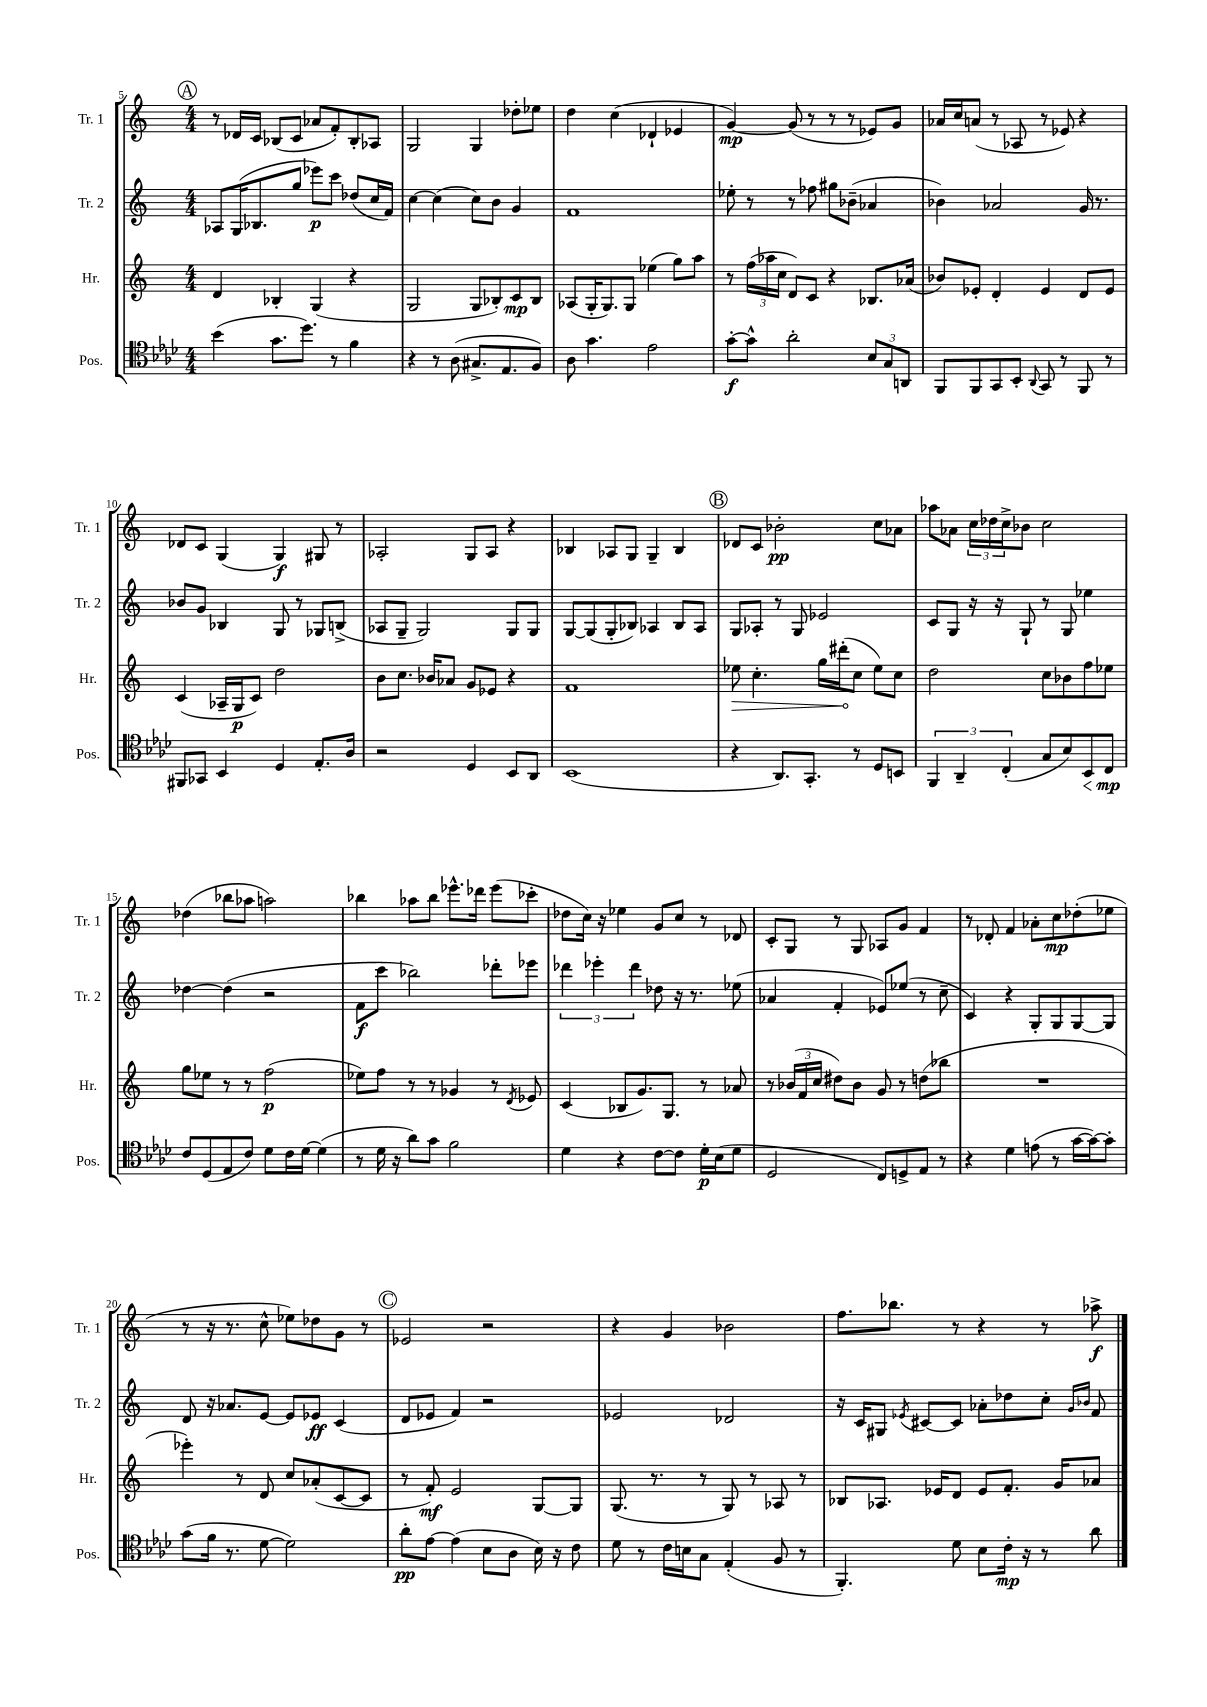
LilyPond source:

<<
\new StaffGroup <<
\new Staff = "s0" \with { instrumentName = "Tr. 1" shortInstrumentName = "Tr. 1" } {
    \clef treble \key c \major \numericTimeSignature \time 4/4
    \mark \markup { \circle "A" } r8 des'16 c'16 bes8( c'8 aes'8 f'8-.) bes8-. aes8 |
    g2 g4 des''8-. ees''8 |
    d''4 c''4( des'4-! ees'4 |
    g'4~\mp) g'8( r8 r8 r8 ees'8) g'8 |
    aes'16 c''16 a'8( r8 aes8 r8 ees'8) r4 |
    des'8 c'8 g4( g4\f) gis8 r8 |
    aes2-. g8 aes8 r4 |
    bes4 aes8 g8 g4-- bes4 |
    \mark \markup { \circle "B" } des'8 c'8 bes'2-.\pp c''8 aes'8 |
    aes''8 aes'8 \tuplet 3/2 { c''16 des''16 c''16-> } bes'8 c''2 |
    des''4( bes''8 aes''8 a''2) |
    bes''4 aes''8 bes''8 ees'''8.-^ des'''16 ees'''8( ces'''8-. |
    des''8 c''16) r16 ees''4 g'8 c''8 r8 des'8 |
    c'8-. g8 r8 g8 aes8 g'8 f'4 |
    r8 des'8-. f'4 aes'8-. c''8\mp des''8-.( ees''8 |
    r8 r16 r8. c''8-^ ees''8) des''8 g'8 r8 |
    \mark \markup { \circle "C" } ees'2 r2 |
    r4 g'4 bes'2 |
    f''8. bes''8. r8 r4 r8 aes''8->\f \bar "|." |
}
\new Staff = "s1" \with { instrumentName = "Tr. 2" shortInstrumentName = "Tr. 2" } {
    \clef treble \key c \major \numericTimeSignature \time 4/4
    \mark \markup { \circle "A" } aes8 g16( bes8. g''8 ees'''8\p) c'''8 des''8( c''16 f'16) |
    c''4~ c''4( c''8) b'8 g'4 |
    f'1 |
    ees''8-. r8 r8 fes''8 gis''8 bes'8--( aes'4 |
    bes'4) aes'2 g'16 r8. |
    bes'8 g'8 bes4 g8 r8 ges8 b8->( |
    aes8 g8-- g2) g8 g8 |
    g8~ g8( g8-. bes8) aes4 bes8 aes8 |
    \mark \markup { \circle "B" } g8 aes8-. r8 g8 ees'2 |
    c'8 g8 r16 r16 g8-! r8 g8 ees''4 |
    des''4~ des''4( r2 |
    f'8\f c'''8 bes''2) des'''8-. ees'''8 |
    \tuplet 3/2 { des'''4 ees'''4-. des'''4 } des''8 r16 r8. ees''8( |
    aes'4 f'4-. ees'8) ees''8( r8 c''8-- |
    c'4) r4 g8-. g8 g8~ g8 |
    d'8 r16 aes'8. e'8~ e'8 ees'8\ff c'4( |
    \mark \markup { \circle "C" } d'8 ees'8 f'4) r2 |
    ees'2 des'2 |
    r16 c'16 gis8 \acciaccatura { ees'8 } cis'8~ cis'8 aes'8-. des''8 c''8-. \grace { g'16 bes'16 } f'8 \bar "|." |
}
\new Staff = "s2" \with { instrumentName = "Hr." shortInstrumentName = "Hr." } {
    \clef treble \key c \major \numericTimeSignature \time 4/4
    \mark \markup { \circle "A" } d'4 bes4-. g4( r4 |
    g2 g8 bes8-.) c'8\mp bes8 |
    aes8( g16-. g8.) g8 ees''4( g''8) a''8 |
    r8 \tuplet 3/2 { f''16( aes''16 c''16 } d'8) c'8 r4 bes8. aes'16( |
    bes'8) ees'8-. d'4-. ees'4 d'8 ees'8 |
    c'4( aes16-- g16\p c'8) d''2 |
    b'8 c''8. bes'16 aes'8 g'8 ees'8 r4 |
    f'1 |
    \mark \markup { \circle "B" } \once \override Hairpin.circled-tip = ##t ees''8\> c''4.-. g''16 dis'''16-.\!( c''8 ees''8) c''8 |
    d''2 c''8 bes'8 f''8 ees''8 |
    g''8 ees''8 r8 r8 f''2\p( |
    ees''8) f''8 r8 r8 ges'4 r8 \acciaccatura { d'8 } ees'8 |
    c'4( bes8 g'8.) g8. r8 aes'8 |
    r8 \tuplet 3/2 { bes'16( f'16 c''16 } dis''8) bes'8 g'8 r8 d''8( bes''8 |
    R1 |
    ees'''4-.) r8 d'8 c''8 aes'8-.( c'8~ c'8 |
    \mark \markup { \circle "C" } r8 f'8-.\mf) e'2 g8~ g8 |
    g8.( r8. r8 g8) r8 aes8 r8 |
    bes8 aes8. ees'16 d'8 ees'8 f'8.-. g'16 aes'8 \bar "|." |
}
\new Staff = "s3" \with { instrumentName = "Pos." shortInstrumentName = "Pos." } {
    \clef tenor \key aes \major \numericTimeSignature \time 4/4
    \mark \markup { \circle "A" } bes'4( g'8. des''8.) r8 f'4 |
    r4 r8 aes8( gis8.-> ees8. f8) |
    aes8 g'4. ees'2 |
    g'8~-.\f g'8-^ aes'2-. \tuplet 3/2 { bes8 g8 a,8 } |
    f,8 f,8 g,8 bes,8-. \appoggiatura { aes,8 } g,8 r8 f,8 r8 |
    fis,8 ges,8 bes,4 des4 ees8.-. aes16 |
    r2 des4 bes,8 aes,8 |
    bes,1( |
    \mark \markup { \circle "B" } r4 aes,8.) g,8.-. r8 des8 b,8 |
    \tuplet 3/2 { f,4 aes,4-- c4-.( } g8 bes8) bes,8\< c8\mp\! |
    c'8 des8( ees8 c'8) des'8 c'16 des'16~ des'4( |
    r8 des'16 r16 aes'8) g'8 f'2 |
    des'4 r4 c'8~ c'8 des'16-.\p bes16( des'8 |
    des2 c8) d8-> ees8 r8 |
    r4 des'4 e'8( r8 g'16~ g'16~) g'8-. |
    g'8( f'16 r8. des'8~ des'2) |
    \mark \markup { \circle "C" } aes'8-.\pp ees'8~ ees'4( bes8 aes8 bes16) r16 c'8 |
    des'8 r8 c'16 b16 g8 ees4-.( f8 r8 |
    f,4.-.) des'8 bes8 c'16-.\mp r16 r8 aes'8 \bar "|." |
}
>>
>>
\layout { \context { \Score currentBarNumber = #5 } }
